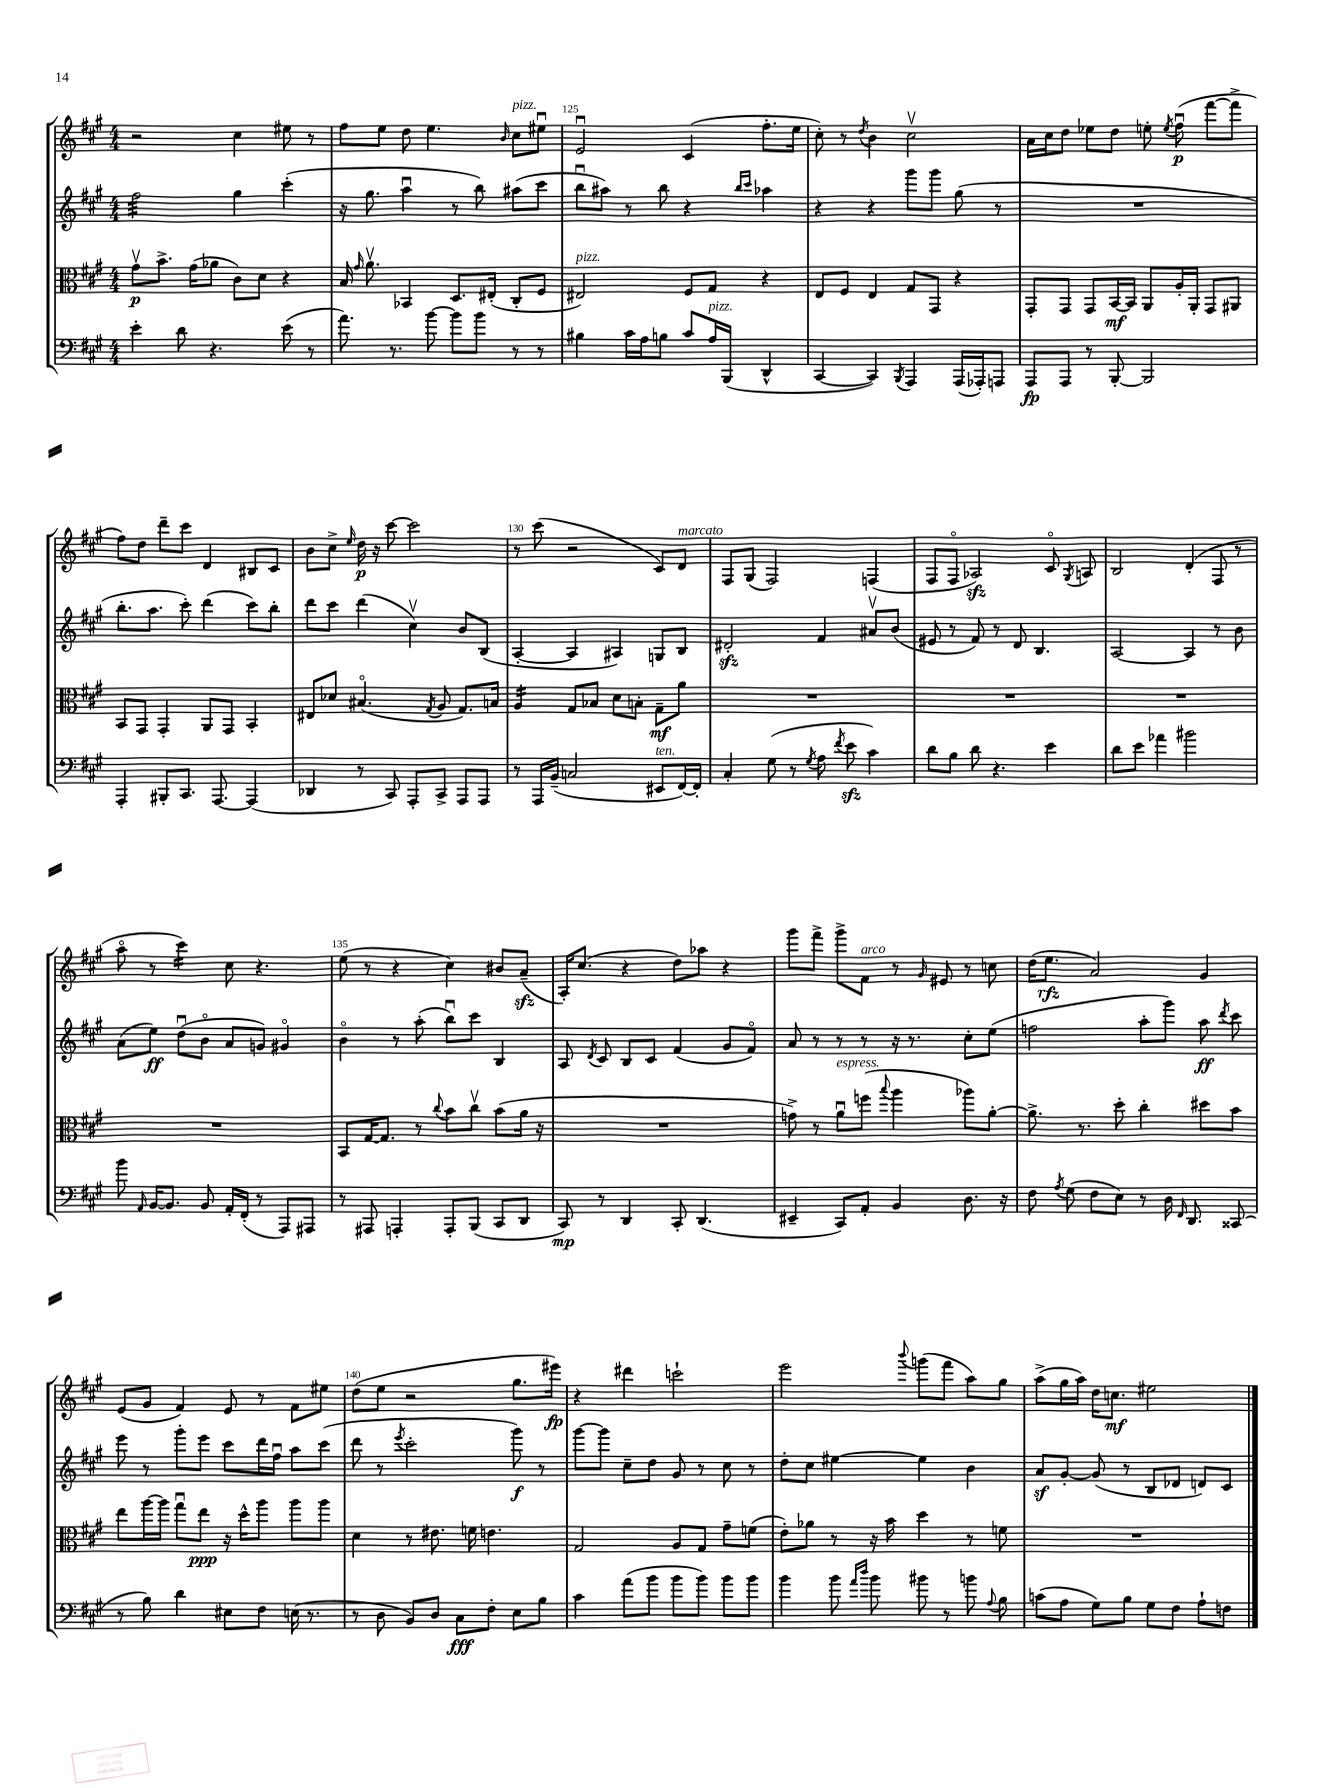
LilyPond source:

<<
\new StaffGroup <<
\new Staff = "s0" {
    \clef treble \key a \major \numericTimeSignature \time 4/4
    \autoBeamOff r2 cis''4 eis''8 r8 |
    fis''8[ e''8] d''8 e''4. \grace { b'16 } cis''8[^\markup { \italic "pizz." } eis''8]\downbow |
    e'2\downbow cis'4( fis''8.[-. e''16] |
    cis''8-.) r8 \acciaccatura { d''8 } b'4 cis''2\upbow |
    a'16[ cis''16 d''8] ees''8[ d''8] e''8-. \acciaccatura { e''8 } fis''8\downbow\p( fis'''8[~ fis'''8]-> |
    fis''8[) d''8] d'''8[-- cis'''8] d'4 bis8[ cis'8] |
    b'8[ cis''8]-> \grace { e''16 } d''16\p r16 cis'''8~ cis'''2 |
    r8 cis'''8( r2 cis'8[) d'8]^\markup { \italic "marcato" } |
    fis8[ gis8]( fis2) f4( |
    fis8[ fis8]\flageolet aes2\sfz) cis'8\flageolet \acciaccatura { gis8 } a8 |
    b2 d'4-.( fis8 r8 |
    a''8\flageolet r8 cis'''4:16) cis''8 r4. |
    e''8( r8 r4 cis''4) bis'8[ a'8]--\sfz( |
    a16[-.) cis''8.]( r4 d''8[) aes''8] r4 |
    gis'''8[ fis'''8]-> gis'''8[-> fis'8]^\markup { \italic "arco" } r8 \grace { gis'16 } eis'8 r8 c''8 |
    d''16[( e''8.]\rfz a'2) gis'4 |
    e'8[( gis'8] fis'4) e'8 r8 fis'8[ eis''8] |
    d''8[( e''8] r2 gis''8.[ eis'''16]\fp) |
    r4 dis'''4 c'''2-! |
    e'''2 \appoggiatura { b'''8 } g'''8[( fis'''8] a''8[) gis''8] |
    a''8[->( gis''16 a''16]) d''16[ c''8.]\mf eis''2 \bar "|." |
}
\new Staff = "s1" {
    \clef treble \key a \major \numericTimeSignature \time 4/4
    \autoBeamOff fis''2:32 gis''4 cis'''4-.( |
    r16 gis''8. a''4\downbow r8 b''8) ais''8[( cis'''8] |
    b''8[\downbow ais''8]) r8 b''8 r4 \grace { b''16[ cis'''16] } aes''4 |
    r4 r4 gis'''8[ gis'''8] gis''8( r8 |
    R1 |
    b''8.[-. a''8.] cis'''8-.) d'''4( cis'''8[) b''8]-. |
    d'''8[ cis'''8] d'''4( cis''4\upbow) b'8[ b8]( |
    a4~-. a4 ais4) g8[ b8] |
    dis'2-.\sfz fis'4 ais'8[\upbow b'8]( |
    eis'8 r8 fis'8) r8 d'8 b4. |
    a2~ a4 r8 b'8 |
    a'8[( e''8]\ff) d''8[\downbow( b'8]\flageolet a'8[ g'8]) gis'4\flageolet |
    b'4\flageolet r8 a''8-.( b''8[\downbow) cis'''8] b4 |
    a8 \acciaccatura { d'8 } cis'8 b8[ cis'8] fis'4( gis'8[ fis'8]\flageolet) |
    a'8 r8 r8 r8 r16 r8. cis''8[-. e''8]( |
    f''2 a''8[-. gis'''8]) a''8\ff \acciaccatura { d'''8 } cis'''8 |
    e'''8 r8 gis'''8[-. e'''8] cis'''8[ d'''16 fis''16]\downbow a''8[ cis'''8]( |
    d'''8 r8 \acciaccatura { e'''8 } cis'''2-. gis'''8\f) r8 |
    gis'''8[~ gis'''8] cis''8[-- d''8] gis'8 r8 cis''8 r8 |
    d''8[-. cis''8] eis''4~ eis''4 b'4 |
    a'8[\sf gis'8]~-. gis'8( r8 b8[ des'8] d'8[) cis'8] \bar "|." |
}
\new Staff = "s2" {
    \clef alto \key a \major \numericTimeSignature \time 4/4
    \autoBeamOff gis'8[\upbow\p b'8.]-> gis'16[( aes'8] cis'8[) d'8] r4 |
    b16 \grace { gis'16 } a'8.\upbow bes,4 d8.[ eis16]-.( cis8[-. fis8] |
    eis2^\markup { \italic "pizz." }) fis8[ gis8] r4 |
    e8[ fis8] e4 gis8[ gis,8] r4 |
    gis,8[-. gis,8] gis,8[ b,16~\mf b,16] a,8[ a16-. a,16]-. gis,8[ ais,8] |
    b,8[ gis,8] gis,4-. a,8[ gis,8] b,4-. |
    eis8[ des'8] bis4.\flageolet( \acciaccatura { gis8 } a8 gis8.[) b16] |
    a4:16 gis8[ bes8] d'8[ b8]-. gis8[--\mf a'8] |
    R1 |
    R1 |
    R1 |
    R1 |
    b,8[ gis16~ gis8.] r8 \appoggiatura { cis''8 } b'8[ cis''8]\upbow b'8[( a'16] r16 |
    R1 |
    g'8->) r8 a'8[\downbow^\markup { \italic "espress." } f''8]( \appoggiatura { b''8 } a''4 aes''8[) a'8]~-. |
    a'8.-> r8. d''8-. cis''4-. dis''8[ b'8] |
    e''8[ a''16~ a''16] gis''8[\downbow e''8]\ppp r16 d''16[-^ a''8] a''8[ a''8] |
    d'4 r8 eis'8. f'16 e'4. |
    gis2 a8[ gis8] gis'8[-- f'8]( |
    e'8[-.) aes'8] r8 r16 b'16 d''4 r8 f'8 |
    R1 \bar "|." |
}
\new Staff = "s3" {
    \clef bass \key a \major \numericTimeSignature \time 4/4
    \autoBeamOff e'4-. d'8 r4. e'8( r8 |
    a'8.) r8. b'8~ b'8[ b'8] r8 r8 |
    bis4 cis'16[ a16 b8] cis'8[ a16^\markup { \italic "pizz." } b,,16]( d,4-^ |
    cis,4~ cis,4) \acciaccatura { b,,8 } a,,4 a,,16[( aes,,16-.) a,,8] |
    a,,8[\fp a,,8] r8 b,,8~-. b,,2 |
    a,,4-. bis,,8[-. cis,8.] a,,8.~ a,,4( |
    des,4 r8 cis,8) a,,8[-. cis,8]-> a,,8[ a,,8] |
    r8 a,,16[ b,16]--( c2 eis,8[^\markup { \italic "ten." } fis,16~) fis,16]-. |
    cis4-. gis8( r8 \acciaccatura { gis8 } a8 \acciaccatura { fis'8 } e'8\sfz cis'4) |
    d'8[ b8] d'8 r4. e'4 |
    d'8[ e'8] aes'4 bis'2 |
    b'8 \grace { a,16 } b,16[~ b,8.] b,8 a,16[-. fis,16]-.( r8 a,,8[) ais,,8] |
    r8 ais,,8 a,,4-. a,,8[-. b,,8]( cis,8[ d,8] |
    cis,8\mp) r8 d,4 cis,8-. d,4.( |
    eis,4-- cis,8[) a,8]-. b,4 d8. r16 |
    fis8 \acciaccatura { a8 } gis8( fis8[ e8]) r8 d16 \grace { fis,16 } d,8. cisis,8( |
    r8 b8) d'4 eis8[ fis8] e16( r8. |
    r8 d8 b,8[) d8] cis8[\fff fis8]-. e8[ b8] |
    cis'4 a'8[( b'8] b'8[ b'8]) b'8[ b'8] |
    b'4 b'8 \grace { a'16[ d''16] } b'8 bis'8 r8 b'8 \appoggiatura { a8 } b8 |
    c'8[( a8] gis8[) b8] gis8[ fis8] a8[-! f8] \bar "|." |
}
>>
>>
\layout { \context { \Score currentBarNumber = #123 \override BarNumber.break-visibility = ##(#f #t #t) barNumberVisibility = #(every-nth-bar-number-visible 5) } }
